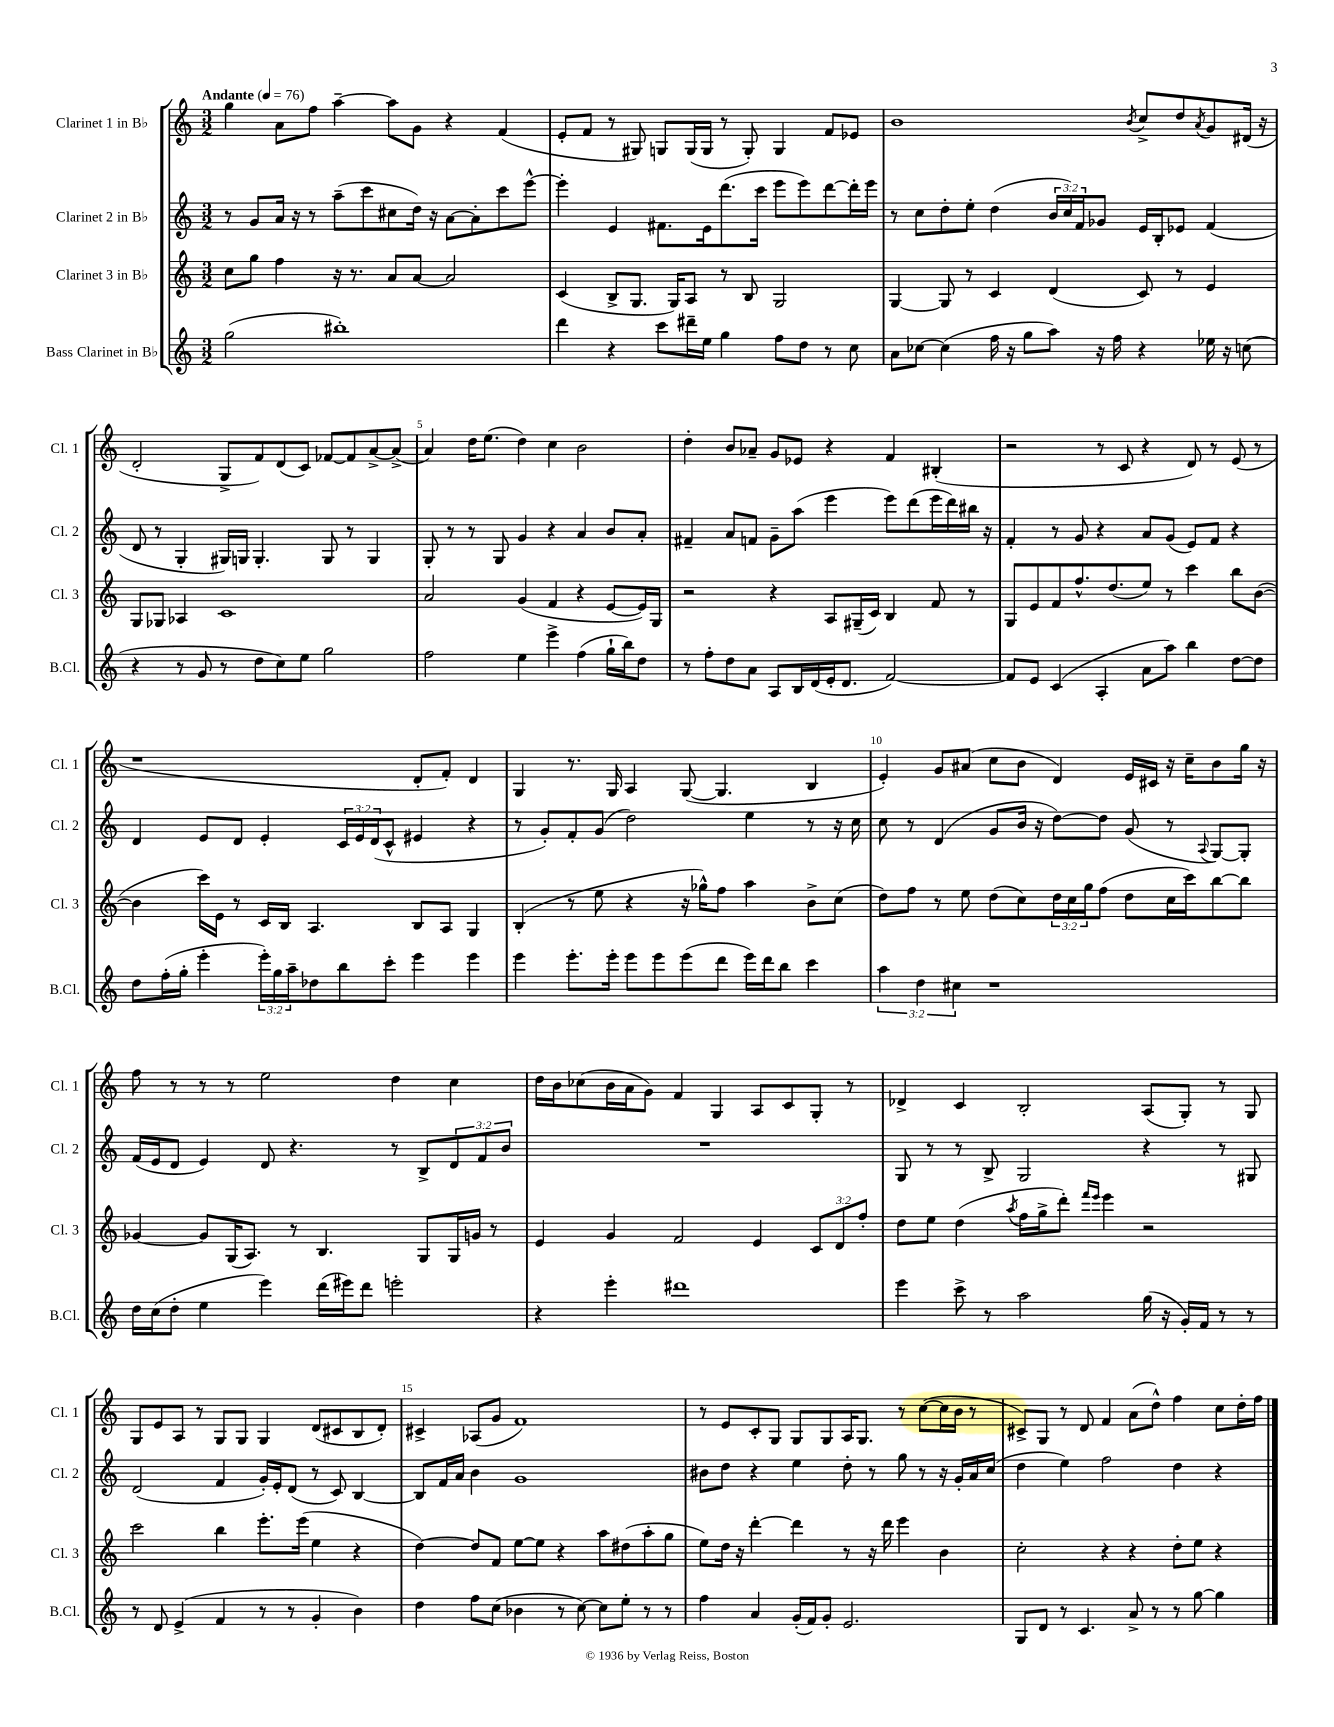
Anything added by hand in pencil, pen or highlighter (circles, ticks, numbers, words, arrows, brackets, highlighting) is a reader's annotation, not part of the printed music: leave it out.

**kern	**kern	**kern	**kern
*staff4	*staff3	*staff2	*staff1
*clefG2	*clefG2	*clefG2	*clefG2
*k[]	*k[]	*k[]	*k[]
*M3/2	*M3/2	*M3/2	*M3/2
*MM76	*MM76	*MM76	*MM76
(2gg	8cc	8r	4gg
.	8gg	8g	.
.	4ff	16a	8a
.	.	16r	.
.	.	8r	8ff
1bb#')	16r	(8aa~	[4aa~
.	8.r	.	.
.	.	8ccc	.
.	8a	8cc#	8aa]
.	[8a	16dd)	8g
.	.	16r	.
.	2a]	[8a	4r
.	.	8a']	.
.	.	8ccc	(4f
.	.	[8eee^^	.
=	=	=	=
4ddd	(4c	4eee']	8e'
.	.	.	8f
4r	8B^	4e	8r
.	8.G	.	8G#)
8ccc	.	8.f#	8G
.	16G)	.	.
16ddd#~	8A	.	(16G
16ee	.	16e	16G
4gg	8r	(8.ddd	8r
.	8B	.	8G')
.	.	16ccc	.
8ff	2G	8eee	4G
8dd	.	8eee)	.
8r	.	[8ddd	8f
8cc	.	16ddd']	8e-
.	.	16eee	.
=	=	=	=
8a	[4G	8r	1b
[8cc-	.	8cc	.
(4cc-]	8G]	8dd'	.
.	8r	8ee'	.
16ff	4c	(4dd	.
16r	.	.	.
8gg	.	.	.
8aa)	(4d	24b	.
.	.	24cc)	.
.	.	24f	.
16r	.	8g-	.
16ff	.	.	.
.	.	.	8qb
4r	8c)	16e	8cc^
.	.	16B'	.
.	8r	8e-	8dd
.	.	.	8qa
16ee-	4e	(4f	8g
16r	.	.	.
(8cc	.	.	(16d#
.	.	.	16r
=	=	=	=
4r	8G	8d	2d'
.	8G-	8r	.
8r	4A-	4G'	.
8g	.	.	.
8r	1c	16G#)	8G^
.	.	16G	.
8dd	.	4.G'	8f)
8cc)	.	.	(8d
8ee	.	.	8c)
2gg	.	8G	[8f-
.	.	8r	8f-]
.	.	4G	[8a^
.	.	.	(8a^]
=	=	=	=
2ff	2a	8G'	4a)
.	.	8r	.
.	.	8r	16dd
.	.	.	(8.ee
.	.	8G	.
4ee	(4g	4g	4dd)
4eee^	4f	4r	4cc
(4ff	4r	4a	2b
16gg`	[8e	8b	.
16bb)	.	.	.
8dd	16e])	8a'	.
.	16G	.	.
=	=	=	=
8r	2r	4f#~	4dd'
8ff'	.	.	.
8dd	.	8a	8b
8a	.	8f	8a-~
8A	4r	8g~	8g
16B	.	(8aa	8e-
(16d	.	.	.
16e'	8A	4eee	4r
8.d	.	.	.
.	(16G#~	.	.
.	16c)	.	.
[2f)	4B	8eee)	4f
.	.	(8ddd	.
.	8f	16eee	(4B#'
.	.	16ddd)	.
.	8r	16bb#	.
.	.	16r	.
=	=	=	=
8f]	8G	4f'	2r
8e	8e	.	.
(4c	8f	8r	.
.	8.ff^^	8g	.
4A'	.	4r	8r
.	(8.dd	.	.
.	.	.	8c
8a	8ee)	8a	4r
8aa)	8r	(8g	.
4bb	4ccc	8e)	8d)
.	.	8f	8r
[8dd	8bb	4r	(8e
8dd]	([8b	.	8r
=	=	=	=
8dd	4b]	4d	1r
(16ff'	.	.	.
16gg'	.	.	.
4eee'	16ccc)	8e	.
.	16e	.	.
.	8r	8d	.
24eee')	16c	4e'	.
24gg	.	.	.
.	16B	.	.
24aa~	.	.	.
8dd-	4.A	.	.
8bb	.	24c	.
.	.	24e	.
.	.	(24d	.
8ccc'	.	8c^^	.
4eee	8B	4e#	8d'
.	8A	.	8f')
4eee	4G	4r	4d
=	=	=	=
4eee	(4B'	8r	4G
.	.	8g')	.
8.eee'	8r	8f'	8.r
.	8ee	(8g	.
16eee'	.	.	16G
8eee	4r	2dd)	4A
8eee	.	.	.
(8eee	16r	.	([8G
.	16gg-^^)	.	.
8ddd	8ff	.	4.G]
16eee)	4aa	4ee	.
16ddd	.	.	.
8bb	.	.	.
4ccc	8b^	8r	4B
.	(8cc	16r	.
.	.	16cc	.
=	=	=	=
6aa	8dd)	8cc	4e')
.	8ff	8r	.
6dd	.	.	.
.	8r	(4d	8g
6cc#	.	.	.
.	8ee	.	(8a#
1r	(8dd	8g	8cc
.	8cc)	16b	8b
.	.	16r	.
.	24dd	[8dd)	4d)
.	24cc	.	.
.	24gg	.	.
.	(8ff	8dd]	.
.	8dd	(8g	16e
.	.	.	16c#
.	16cc	8r	16r
.	16ccc)	.	16cc~
.	.	8qqA	.
.	[8bb	[8G)	8b
.	8bb]	8G']	16gg
.	.	.	16r
=	=	=	=
16dd	[4g-	(16f	8ff
(16cc	.	16e	.
8dd'	.	8d	8r
4ee	8g-]	4e)	8r
.	(16G	.	8r
.	8.A)	.	.
4eee)	.	8d	2ee
.	8r	4.r	.
(16ddd	4.B	.	.
16eee#)	.	.	.
8ddd	.	.	.
2eee'	.	8r	4dd
.	8G	8B^	.
.	16G	12d	4cc
.	16g	.	.
.	.	12f	.
.	8r	.	.
.	.	12b	.
=	=	=	=
4r	4e	1.r	16dd
.	.	.	16b
.	.	.	(8cc-
4eee'	4g	.	16b
.	.	.	16a
.	.	.	8g)
1ddd#	2f	.	4f
.	.	.	4G
.	4e	.	8A
.	.	.	8c
.	12c	.	8G'
.	12d	.	.
.	.	.	8r
.	12ff'	.	.
=	=	=	=
4eee	8dd	8G	4d-^
.	8ee	8r	.
8ccc^	(4dd	8r	4c
8r	.	8B^	.
.	8qaa	.	.
2aa	16ff	2G	2B'
.	16gg^	.	.
.	8ddd')	.	.
.	16qqfff	.	.
.	16qqeee	.	.
.	4eee	.	.
(16gg	2r	4r	(8A
16r	.	.	.
16g')	.	.	8G')
16f	.	.	.
8r	.	8r	8r
8r	.	8G#	8G
=	=	=	=
8r	2ccc	(2d	8G
8d	.	.	8e
(4e^	.	.	8A
.	.	.	8r
4f	4bb	4f	8G
.	.	.	8G
8r	8.eee'	16g')	4G
.	.	16e'	.
8r	.	(8d	.
.	(16eee	.	.
4g'	4ee	8r	(8d
.	.	8c)	8c#
4b)	4r	[4B	8B
.	.	.	8d')
=	=	=	=
4dd	[4dd)	8B]	4c#^
.	.	16f	.
.	.	16a	.
8ff	8dd]	4b	(8A-
(8cc	8f	.	8g
4b-	[8ee	1g	1f)
.	8ee]	.	.
8r	4r	.	.
[8cc)	.	.	.
8cc]	8aa	.	.
8ee'	(8dd#	.	.
8r	8aa'	.	.
8r	8gg	.	.
=	=	=	=
4ff	8ee)	8b#	8r
.	16dd	8dd	8e
.	16r	.	.
4a	[4ddd'	4r	8c'
.	.	.	8G
(16g'	4ddd]	4ee	8G
16f)	.	.	.
8g'	.	.	8G
2.e	8r	8dd'	16A
.	.	.	8.G
.	16r	8r	.
.	16ddd	.	.
.	4eee	8gg	8r
.	.	8r	([8cc
.	4b	16r	16cc]
.	.	16g'	16b
.	.	16a	8r
.	.	(16cc	.
=	=	=	=
8G	2cc'	4dd	8c#^)
8d	.	.	8G
8r	.	4ee)	8r
4.c	.	.	8d
.	4r	2ff	4f
8a^	4r	.	(8a
8r	.	.	8dd^^)
8r	8dd'	4dd	4ff
[8gg	8ee	.	.
4gg]	4r	4r	8cc
.	.	.	16dd'
.	.	.	16ff
==	==	==	==
*-	*-	*-	*-
